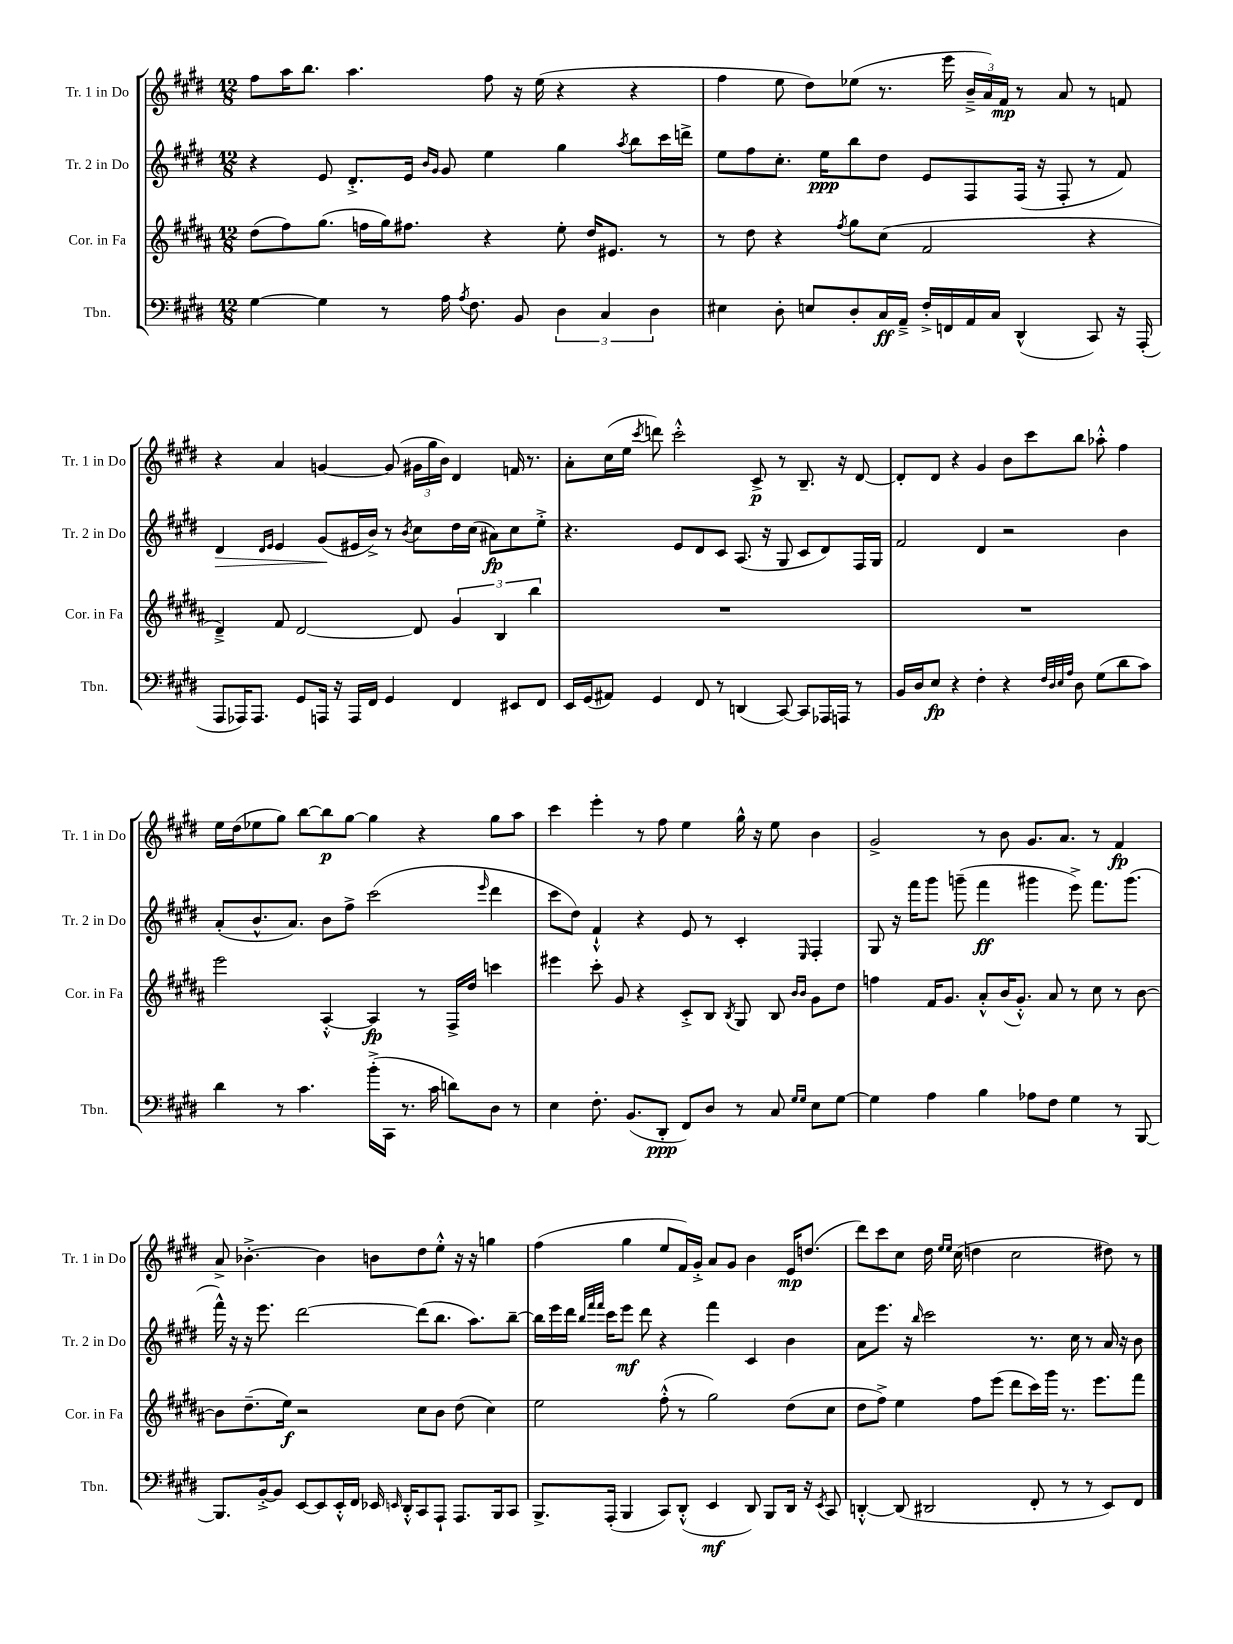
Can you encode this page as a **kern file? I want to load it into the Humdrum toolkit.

**kern	**kern	**kern	**kern
*staff4	*staff3	*staff2	*staff1
*clefF4	*clefG2	*clefG2	*clefG2
*k[f#c#g#d#]	*k[f#c#g#d#a#]	*k[f#c#g#d#]	*k[f#c#g#d#]
*M12/8	*M12/8	*M12/8	*M12/8
[4G#	(8dd#	4r	8ff#
.	8ff#)	.	16aa
.	.	.	8.bb
4G#]	(8.gg#	8e	.
.	.	8.d#'^	4.aa
.	16ff	.	.
8r	16gg#)	.	.
.	8.ff#	16e	.
.	.	16qqb	.
.	.	16qqg#	.
16A	.	8g#	.
8qA	.	.	.
8.F#	.	.	.
.	4r	4ee	8ff#
8BB	.	.	16r
.	.	.	(16ee
6D#	8ee'	4gg#	4r
.	16dd#	.	.
6C#	.	.	.
.	8.e#	.	.
.	.	8qaa	.
.	.	8bb	4r
6D#	.	.	.
.	8r	16ccc#	.
.	.	16ddd^	.
=	=	=	=
4E#	8r	8ee	4ff#
.	8dd#	8ff#	.
8D#'	4r	8.cc#'	8ee
8E	.	.	8dd#)
.	.	16ee	.
.	8qff#	.	.
8D#'	8gg#	8bb	(8ee-
16C#	(8cc#	8dd#	8.r
16AA~^	.	.	.
16F#'^	2f#	8e	.
16FF	.	.	16eee
16AA	.	8F#	24b~^
.	.	.	24a)
16C#	.	.	.
.	.	.	24f#
(4DD#^^	.	(16F#	8r
.	.	16r	.
.	.	8F#'	8a
8CC#)	4r	8r	8r
16r	.	8f#)	8f
(16AAA'	.	.	.
=	=	=	=
8AAA	4d#~^)	4d#	4r
16AAA-)	.	.	.
8.AAA-	.	.	.
.	.	16qqd#	.
.	.	16qqe	.
.	8f#	4e	4a
8GG#	[2d#	.	.
16AAA	.	(8g#	[4g
16r	.	.	.
16AAA	.	16e#	.
16FF#	.	16b^)	.
4GG#	.	8r	(8g]
.	.	8qb	.
.	8d#]	8cc#	24g#
.	.	.	24gg#
.	.	.	24b)
4FF#	6g#	16dd#	4d#
.	.	(16cc#	.
.	.	8a#)	.
.	6B	.	.
8EE#	.	8cc#	16f
.	.	.	8.r
.	6bb	.	.
8FF#	.	8ee'^	.
=	=	=	=
16EE	1.r	4.r	8a'
(16GG#	.	.	.
8AA#)	.	.	(16cc#
.	.	.	16ee
.	.	.	8qccc#
4GG#	.	.	8ddd)
.	.	8e	2ccc#'^^
8FF#	.	8d#	.
8r	.	8c#	.
(4DD	.	(8.A	.
.	.	.	8c#^
.	.	16r	.
[8CC#)	.	8G#	8r
8CC#]	.	8c#	8.B~
16AAA-	.	8d#)	.
16AAA	.	.	16r
8r	.	16F#	[8d#
.	.	16G#	.
=	=	=	=
16BB	1.r	2f#	8d#']
16D#	.	.	.
8E	.	.	8d#
4r	.	.	4r
4F#'	.	4d#	4g#
4r	.	2r	8b
.	.	.	8ccc#
32qqF#	.	.	.
32qqD#	.	.	.
32qqE	.	.	.
32qqA	.	.	.
8D#	.	.	8bb
(8G#	.	.	8aa-'^^
8d#	.	4b	4ff#
8c#)	.	.	.
=	=	=	=
4d#	2eee	(8a'	16ee
.	.	.	(16dd#
.	.	8.b^^	8ee-
8r	.	.	8gg#)
.	.	8.a)	.
4.c#	.	.	[8bb
.	[4A#'^^	8b	8bb]
.	.	8ff#^	[8gg#
(16b'^	4A#]	(2ccc#	4gg#]
16CC#	.	.	.
8.r	.	.	.
.	8r	.	4r
16c#	.	.	.
8d)	16F#^	.	.
.	16dd#	.	.
.	.	16qqeee	.
8D#	4ccc	4ddd#	8gg#
8r	.	.	8aa
=	=	=	=
4E	4eee#	8ccc#	4ccc#
.	.	8dd#)	.
8.F#'	8ccc#'	4f#`^^	4eee'
.	8g#	.	.
(8.BB	.	.	.
.	4r	4r	8r
8DD#'	.	.	8ff#
8FF#)	8c#'^	8e	4ee
8D#	8B	8r	.
.	8qB	.	.
8r	8G#	4c#'	16gg#^^
.	.	.	16r
8C#	8B	.	8ee
16qqG#	16qqb	.	.
16qqG#	16qqb	16qqE	.
8E	8g#	4F#'	4b
[8G#	8dd#	.	.
=	=	=	=
4G#]	4ff	8G#	2g#^
.	.	16r	.
.	.	16fff#	.
4A	16f#	8ggg#	.
.	8.g#	.	.
.	.	(8ggg~	.
4B	8a#'^^	4fff#	8r
.	(16b	.	8b
.	8.g#'^^)	.	.
8A-	.	4ggg#	8.g#
8F#	8a#	.	.
.	.	.	8.a
4G#	8r	8eee^)	.
.	8cc#	8.fff#	8r
8r	8r	.	4f#
.	.	(8.ggg#	.
[8BBB	[8b	.	.
=	=	=	=
8.BBB]	8b]	16fff#^^)	8a^
.	.	16r	.
.	(8.dd#~	16r	[4.b-'^
[16BB'^	.	8.eee	.
8BB]	.	.	.
.	16ee)	.	.
[8EE	2r	[2ddd#	.
8EE]	.	.	4b-]
16EE'^^	.	.	.
16FF#	.	.	.
16EE-	.	.	8b
16qqEE	.	.	.
16DD#'^^	.	.	.
8CC#	8cc#	(8ddd#]	8dd#
8AAA`	8b	8.bb	8ee'^^
8.AAA	(8dd#	.	16r
.	.	8.aa)	16r
.	4cc#)	.	4gg
16BBB	.	.	.
8CC#	.	[8bb~	.
=	=	=	=
8.BBB^	2ee	16bb]	(4ff#
.	.	16eee	.
.	.	16ddd#	.
.	.	32qqbb	.
.	.	32qqfff#	.
.	.	32qqfff#	.
(16AAA'	.	16ccc#	.
4BBB	.	8eee	4gg#
.	.	8ddd#	.
8CC#)	(8ff#'^^	4r	8ee
(8DD#'^^	8r	.	16f#)
.	.	.	16g#'^
4EE	2gg#)	4fff#	8a
.	.	.	8g#
8DD#)	.	4c#	4b
8BBB	.	.	.
16DD#	(8dd#	4b	16e
16r	.	.	(8.dd
8qEE	.	.	.
8CC#	8cc#	.	.
=	=	=	=
[4DD'^^	8dd#	8a	8ddd#)
.	8ff#^)	8.eee	8ccc#
(8DD]	4ee	.	8cc#
.	.	16r	.
.	.	16qqbb	.
2DD#	.	2ccc#	16dd#
.	.	.	16qqee
.	.	.	16qqee
.	.	.	(16cc#
.	8ff#	.	4dd
.	(8eee	.	.
.	8ddd#	.	2cc#
8FF#'	16ccc#)	8.r	.
.	16ggg#	.	.
8r	8.r	.	.
.	.	16cc#	.
8r	.	8r	.
.	8.eee	.	.
8EE)	.	16a	8dd#)
.	.	16r	.
8FF#	8fff#	8b	8r
==	==	==	==
*-	*-	*-	*-
